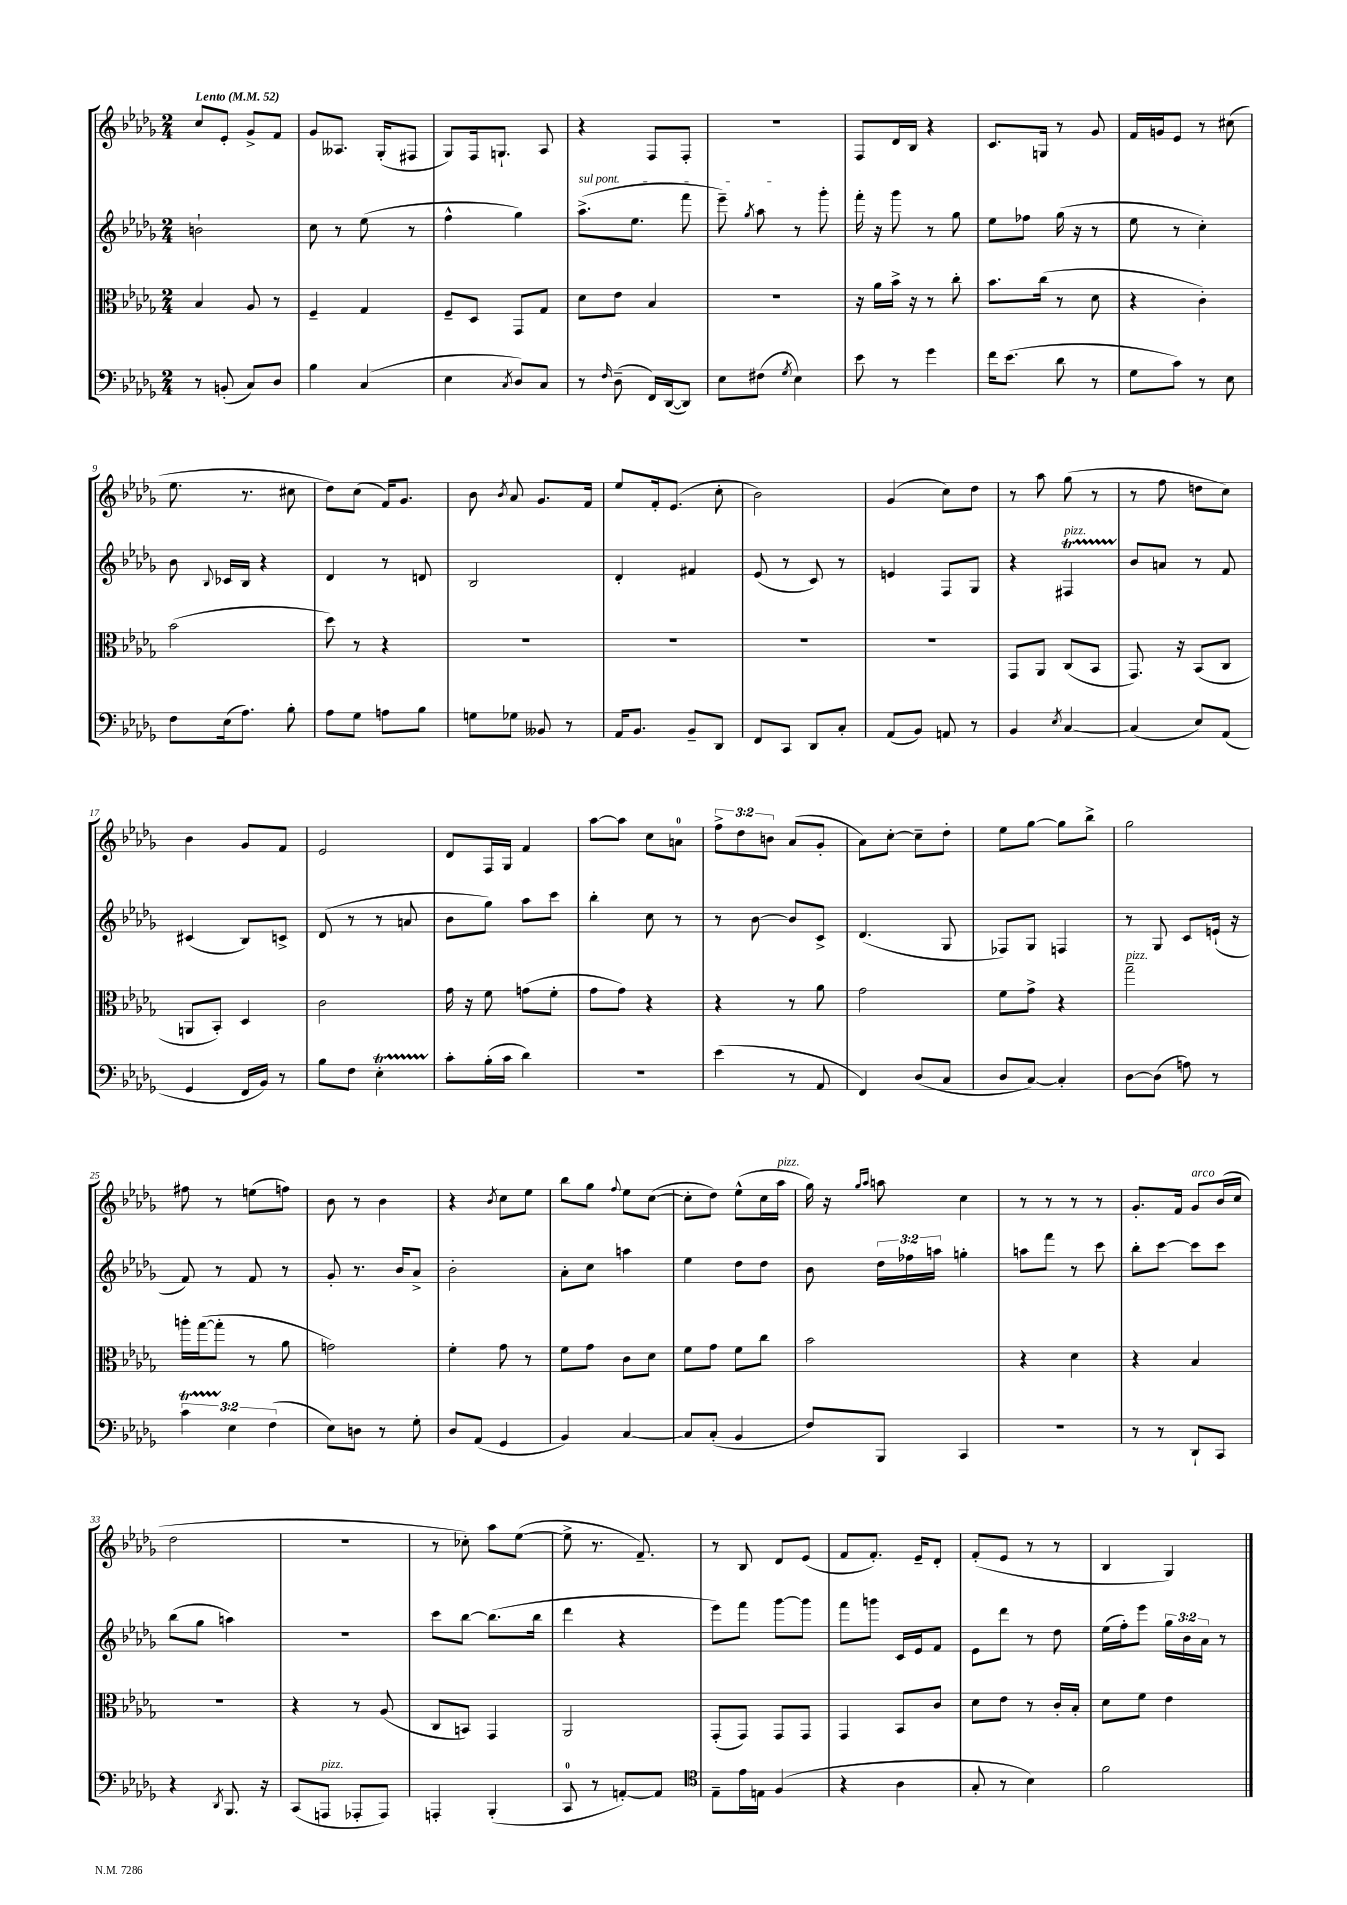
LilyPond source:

<<
\new StaffGroup <<
\new Staff = "s0" {
    \clef treble \key des \major \numericTimeSignature \time 2/4 \override Staff.TupletNumber.text = #tuplet-number::calc-fraction-text \tempo "Lento" 4 = 52
    \autoBeamOff c''8[ ees'8]-. ges'8[-> f'8] |
    ges'8[ aeses8.] ges16[-.( fis8] |
    ges8[) f16 g8.]-! aes8 |
    r4 f8[ f8]-. |
    R2 |
    f8[ des'16 bes16] r4 |
    c'8.[ g16] r8 ges'8 |
    f'16[ g'16 ees'8] r8 cis''8( |
    ees''8. r8. cis''8 |
    des''8[) c''8]( f'16[) ges'8.] |
    bes'8 \acciaccatura { bes'8 } aes'8 ges'8.[ f'16] |
    ees''8[ f'16-. ees'8.]( c''8-. |
    bes'2) |
    ges'4( c''8[) des''8] |
    r8 aes''8 ges''8( r8 |
    r8 f''8 d''8[ c''8]) |
    bes'4 ges'8[ f'8] |
    ees'2 |
    des'8[ f16 ges16] f'4 |
    aes''8[~ aes''8] c''8[ a'8]-0 |
    \tuplet 3/2 { f''8[-> des''8 b'8] } aes'8[( ges'8]-. |
    aes'8[) c''8]~-. c''8[-- des''8]-. |
    ees''8[ ges''8]~ ges''8[ bes''8]-> |
    ges''2 |
    fis''8 r8 e''8[( f''8]) |
    bes'8 r8 bes'4 |
    r4 \acciaccatura { bes'8 } c''8[ ees''8] |
    bes''8[ ges''8] \appoggiatura { f''8 } ees''8[ c''8]~( |
    c''8[-. des''8]) ees''8[-^( c''16 aes''16]^\markup { \italic "pizz." } |
    ges''16) r16 \grace { ges''16[ aes''16] } a''8 c''4 |
    r8 r8 r8 r8 |
    ges'8.[-. f'16] ges'8[^\markup { \italic "arco" } bes'16( c''16] |
    des''2 |
    r2 |
    r8 ces''8-.) aes''8[ ees''8]~( |
    ees''8-> r8. f'8.--) |
    r8 bes8 des'8[ ees'8]( |
    f'8[ f'8.]-.) ees'16[-- des'8]-. |
    f'8[-.( ees'8] r8 r8 |
    bes4 ges4) \bar "|." |
}
\new Staff = "s1" {
    \clef treble \key des \major \numericTimeSignature \time 2/4 \override Staff.TupletNumber.text = #tuplet-number::calc-fraction-text
    \autoBeamOff b'2-! |
    c''8 r8 ees''8( r8 |
    f''4-^ ges''4) |
    \once \override TextSpanner.bound-details.left.text = \markup { \italic "sul pont." } aes''8.[->\startTextSpan( ees''8.] f'''8 |
    ees'''8--) \acciaccatura { ges''8 } aes''8\stopTextSpan r8 ges'''8-. |
    f'''16-. r16 ges'''8 r8 ges''8 |
    ees''8[ fes''8] ges''16( r16 r8 |
    ees''8 r8 c''4-.) |
    bes'8 \appoggiatura { bes8 } ces'16[ bes16] r4 |
    des'4 r8 d'8 |
    bes2 |
    des'4-. fis'4 |
    ees'8( r8 c'8) r8 |
    e'4 f8[ ges8] |
    r4 fis4\startTrillSpan^\markup { \italic "pizz." } |
    bes'8[\stopTrillSpan a'8] r8 f'8 |
    cis'4( bes8[) c'8]-> |
    des'8( r8 r8 a'8 |
    bes'8[ ges''8]) aes''8[ c'''8] |
    bes''4-. c''8 r8 |
    r8 bes'8~ bes'8[ c'8]-> |
    des'4.( ges8 |
    fes8[) ges8] f4 |
    r8 ges8 c'8[ e'16]-!( r16 |
    f'8) r8 f'8 r8 |
    ges'8-. r8. bes'16[ aes'8]-> |
    bes'2-. |
    aes'8[-. c''8] a''4 |
    ees''4 des''8[ des''8] |
    bes'8 \tuplet 3/2 { des''16[ fes''16 a''16] } g''4-. |
    a''8[ f'''8] r8 c'''8 |
    bes''8[-. c'''8]~ c'''8[ c'''8] |
    bes''8[( ges''8] a''4) |
    R2 |
    c'''8[ bes''8]~ bes''8.[( bes''16] |
    des'''4 r4 |
    ees'''8[) f'''8] ges'''8[~ ges'''8] |
    f'''8[ g'''8] c'16[ ees'16 f'8] |
    ees'8[ des'''8] r8 des''8 |
    ees''16[( f''16-.) ees'''8] \tuplet 3/2 { ges''16[ bes'16 aes'16] } r8 \bar "|." |
}
\new Staff = "s2" {
    \clef alto \key des \major \numericTimeSignature \time 2/4
    \autoBeamOff bes4 aes8 r8 |
    f4-- ges4 |
    f8[-- des8] ges,8[ ges8] |
    des'8[ ees'8] bes4 |
    R2 |
    r16 aes'16[ bes'16]-> r16 r8 c''8-. |
    bes'8.[ c''16]( r8 des'8 |
    r4 c'4-.) |
    bes'2( |
    des''8) r8 r4 |
    R2 |
    R2 |
    R2 |
    R2 |
    ges,8[ aes,8] c8[( bes,8] |
    ges,8.) r16 bes,8[( c8] |
    a,8[ bes,8]-.) des4 |
    c'2 |
    ges'16 r16 f'8 g'8[( f'8]-. |
    ges'8[ ges'8]) r4 |
    r4 r8 aes'8 |
    ges'2 |
    f'8[ ges'8]-> r4 |
    ges''2--^\markup { \italic "pizz." } |
    a''16[-. ges''16~( ges''8]-. r8 aes'8 |
    g'2) |
    f'4-. ges'8 r8 |
    f'8[ ges'8] c'8[ des'8] |
    f'8[ ges'8] f'8[ c''8] |
    bes'2 |
    r4 des'4 |
    r4 bes4 |
    R2 |
    r4 r8 aes8( |
    c8[ b,8]) ges,4 |
    aes,2 |
    ges,8[-.( ges,8]) ges,8[ ges,8] |
    ges,4 bes,8[ c'8] |
    des'8[ ees'8] r8 c'16[-. bes16]-. |
    des'8[ f'8] ees'4 \bar "|." |
}
\new Staff = "s3" {
    \clef bass \key des \major \numericTimeSignature \time 2/4 \override Staff.TupletNumber.text = #tuplet-number::calc-fraction-text
    \autoBeamOff r8 b,8-.( c8[) des8] |
    bes4 c4( |
    ees4 \acciaccatura { c8 } des8[) c8] |
    r8 \grace { f16 } des8--( f,16[) des,16~( des,8]) |
    ees8[ fis8]( \acciaccatura { ges8 } ees4) |
    ees'8 r8 ges'4 |
    f'16[ ees'8.]( des'8 r8 |
    ges8[ c'8]) r8 ees8 |
    f8[ ees16( aes8.]) bes8-. |
    aes8[ ges8] a8[ bes8] |
    g8[ ges8] beses,8 r8 |
    aes,16[ bes,8.] bes,8[-- des,8] |
    f,8[ c,8] des,8[ c8]-. |
    aes,8[( bes,8]) a,8 r8 |
    bes,4 \acciaccatura { ees8 } c4~ |
    c4( ees8[) aes,8]( |
    ges,4 f,16[ bes,16]) r8 |
    bes8[ f8] ees4-.\startTrillSpan |
    c'8[-.\stopTrillSpan bes16-.( c'16] des'4) |
    R2 |
    ees'4( r8 aes,8 |
    f,4) des8[( c8] |
    des8[ c8]~) c4-. |
    des8[~ des8]( a8) r8 |
    \tuplet 3/2 { c'4\startTrillSpan ees4\stopTrillSpan f4( } |
    ees8[) d8] r8 ges8-. |
    des8[ aes,8]( ges,4 |
    bes,4) c4~ |
    c8[ c8]-.( bes,4 |
    f8[) bes,,8] c,4 |
    R2 |
    r8 r8 des,8[-! c,8] |
    r4 \acciaccatura { des,8 } bes,,8. r16 |
    c,8[( a,,8]^\markup { \italic "pizz." } aes,,8[-. aes,,8]) |
    a,,4-. bes,,4-.( |
    c,8-0 r8 a,8[~-.) a,8] |
    \clef tenor ees8[-- ees'16 e16] f4( |
    r4 aes4 |
    ges8-. r8 bes4) |
    f'2 \bar "|." |
}
>>
>>
